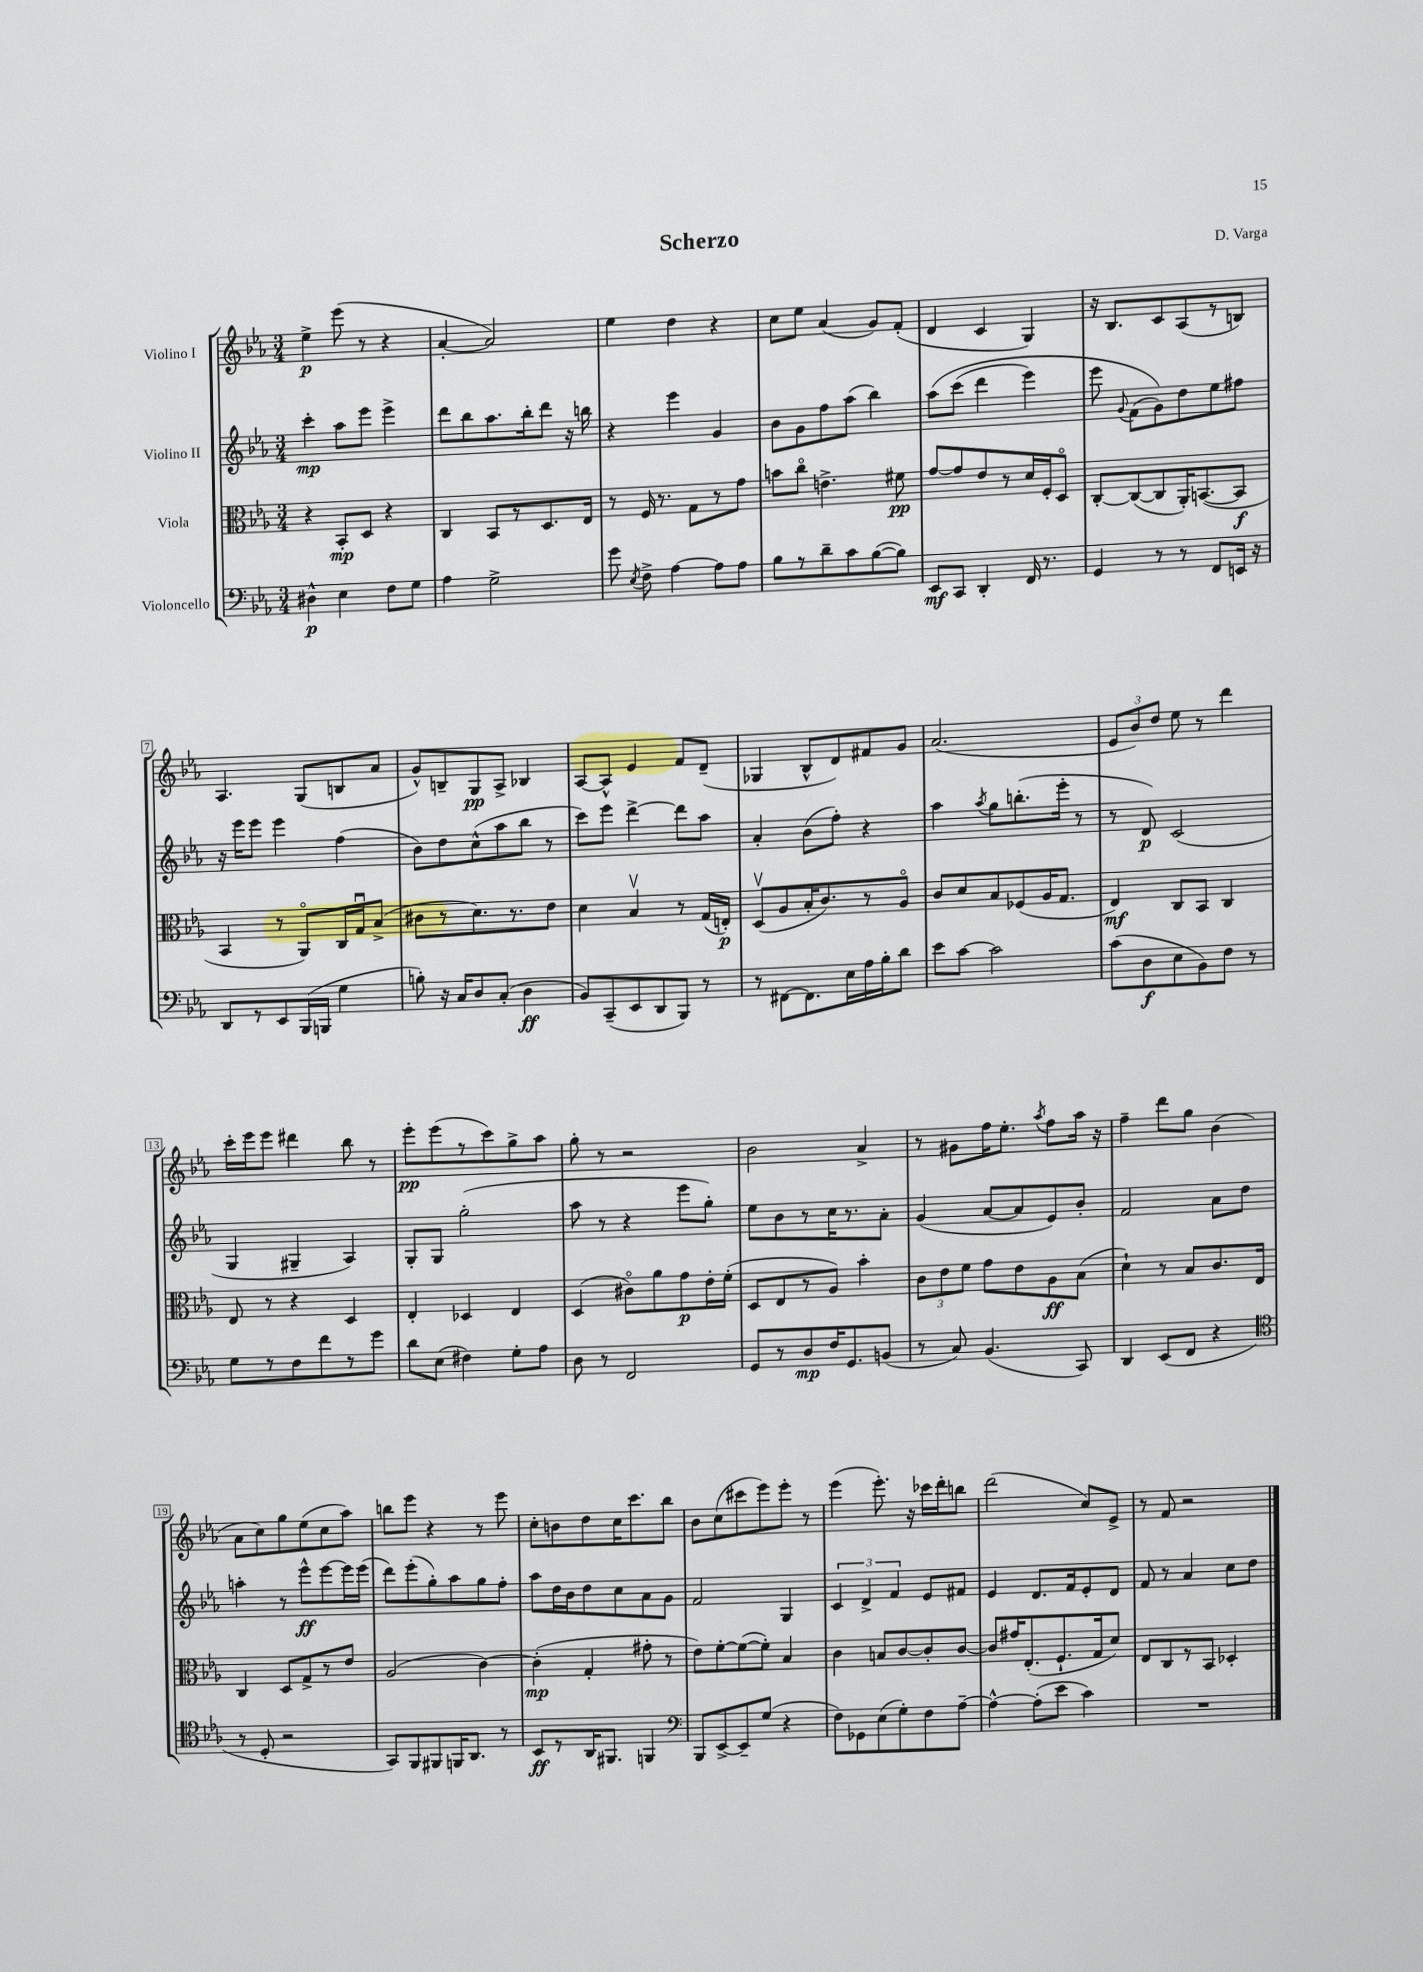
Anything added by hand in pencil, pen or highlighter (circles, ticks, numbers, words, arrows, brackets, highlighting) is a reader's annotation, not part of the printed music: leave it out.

**kern	**dynam	**kern	**dynam	**kern	**dynam	**kern	**dynam
*part4	*part4	*part3	*part3	*part2	*part2	*part1	*part1
*staff4	*staff4	*staff3	*staff3	*staff2	*staff2	*staff1	*staff1
*I"Violoncello	*	*I"Viola	*	*I"Violino II	*	*I"Violino I	*
*clefF4	*	*clefC3	*	*clefG2	*	*clefG2	*
*k[b-e-a-]	*	*k[b-e-a-]	*	*k[b-e-a-]	*	*k[b-e-a-]	*
*M3/4	*	*M3/4	*	*M3/4	*	*M3/4	*
=1	=1	=1	=1	=1	=1	=1	=1
4D#X^^\	p	4r	.	4ccc'\	mp	4ee-^\	p
4E-\	.	8BB-'/L	mp	8aa-\L	.	(8eee-\	.
.	.	8D/J	.	8eee-\J	.	8r	.
8F\L	.	4r	.	4eee-^\	.	4r	.
8G\J	.	.	.	.	.	.	.
=2	=2	=2	=2	=2	=2	=2	=2
4A-\	.	4C/	.	8ddd\L	.	[4a-'/	.
.	.	.	.	8bb-\	.	.	.
2G^\	.	8BB-/L	.	8.aa-\	.	2a-/])	.
.	.	8r	.	.	.	.	.
.	.	.	.	16bb-'\k	.	.	.
.	.	8.D/	.	8ddd\J	.	.	.
.	.	.	.	16r	.	.	.
.	.	16E-/Jk	.	16bbn\	.	.	.
=3	=3	=3	=3	=3	=3	=3	=3
8g\	.	8r	.	4r	.	4ee-\	.
8qE-/	.	.	.	.	.	.	.
8F^\	.	16F/	.	.	.	.	.
.	.	8.r	.	.	.	.	.
[4A-\	.	.	.	4eee-\	.	4dd\	.
.	.	8G\L	.	.	.	.	.
8A-\L]	.	8r	.	4g/	.	4r	.
8A-\J	.	8g\J	.	.	.	.	.
=4	=4	=4	=4	=4	=4	=4	=4
8B-\L	.	8bn\L	.	8b-\L	.	8cc\L	.
8r	.	8cc\J	.	8g\	.	8ee-\J	.
8d~\	.	4.en^\	.	8ff\	.	(4a-/	.
8c\	.	.	.	(8aa-\J	.	.	.
([8B-\	.	.	.	4bb-\)	.	8g/L)	.
8B-\J])	.	8f#X\	pp	.	.	(8f'/J	.
=5	=5	=5	=5	=5	=5	=5	=5
8EE-/L	mf	[8g/L	.	(8aa-\L	.	4d/	.
8CC/J	.	8g/]	.	(8ccc\J	.	.	.
4DD'/	.	8e-/	.	4ddd\	.	4c/	.
.	.	8r	.	.	.	.	.
16FF/	.	16d/L	.	4eee-\)	.	4G/)	.
8.r	.	16F'/J	.	.	.	.	.
.	.	8D/J	.	.	.	.	.
=6	=6	=6	=6	=6	=6	=6	=6
4GG/	.	[8C'/L	.	8eee-\	.	16r	.
.	.	.	.	.	.	8.B-/L	.
.	.	.	.	8qqg/	.	.	.
.	.	(8C/_	.	(8f\L	.	.	.
8r	.	8C/]	.	8g\))	.	8c/	.
8r	.	16AA-'/K)	.	8dd\	.	(8A-/	.
.	.	([8.BBn/	.	.	.	.	.
8FF/L	.	.	.	8ee-\	.	8r	.
16EEn/Jk	.	8BB/J]	f	8ff#X\J	.	8Bn/J)	.
16r	.	.	.	.	.	.	.
!!LO:LB:g=z
=7	=7	=7	=7	=7	=7	=7	=7
8DD/L	.	4BB-/	.	16r	.	4.A-/	.
.	.	.	.	16eee-\KL	.	.	.
8r	.	.	.	8eee-\J	.	.	.
8EE-/	.	8r	.	4eee-\	.	.	.
(16BBB-/L	.	8AA-/L)	.	.	.	(8G/L	.
16BBBn/JJ	.	.	.	.	.	.	.
4G\	.	16C/L	.	(4ff\	.	8Bn/	.
.	.	16Gu/J	.	.	.	.	.
.	.	(8B-^/J	.	.	.	8a-/J	.
=8	=8	=8	=8	=8	=8	=8	=8
8Bn'\)	.	8c#X\L	.	8b-\L)	.	8g^^/L)	.
16r	.	8r	.	8dd\	.	8Bn~/	.
16C/KL	.	.	.	.	.	.	.
8D/	.	8.d\)	.	(8cc^^\	.	8G/	pp
(8C'/J	.	.	.	8aa-\	.	8A-^/J	.
.	.	8.r	.	.	.	.	.
4D\	ff	.	.	8bb-\J	.	4B-X/	.
.	.	8e-\J	.	8r	.	.	.
=9	=9	=9	=9	=9	=9	=9	=9
8BB-/L)	.	4d\	.	8ccc\L)	.	[8A-/L	.
(8CC~/	.	.	.	8eee-\J	.	8A-^^/J]	.
8EE-/	.	4B-v/	.	[4ddd^\	.	4e-/	.
8DD/	.	.	.	.	.	.	.
8BBB-/J)	.	8r	.	8ddd\L]	.	8f/L	.
8r	.	(16G/LL	.	8aa-\J	.	(8d~/J	.
.	.	16En'/JJ)	p	.	.	.	.
=10	=10	=10	=10	=10	=10	=10	=10
8r	.	(8Dv/L	.	4a-'/	.	4G-X/	.
[8FF#X\L	.	8A-/	.	.	.	.	.
8.FF#\]	.	16B-'/K	.	(8b-\L	.	8B-^^/L	.
.	.	8.c/)	.	.	.	.	.
.	.	.	.	8ff'\J)	.	8d/)	.
16E-\L	.	.	.	.	.	.	.
16A-\	.	8r	.	4r	.	8f#X/	.
16B-'\J	.	.	.	.	.	.	.
8d\J	.	8A-/J	.	.	.	8g/J	.
=11	=11	=11	=11	=11	=11	=11	=11
8e-\L	.	8c/L	.	4aa-\	.	(2.a-/	.
[8c\J	.	8d/	.	.	.	.	.
.	.	.	.	8qaa-/	.	.	.
2c\]	.	8B-/	.	8gg\L	.	.	.
.	.	(8F-X/	.	(8.bbn'\	.	.	.
.	.	16A-/K	.	.	.	.	.
.	.	8.G/J	.	16eee-'\Jk	.	.	.
.	.	.	.	8r	.	.	.
=12	=12	=12	=12	=12	=12	=12	=12
(8c\L	.	4E-/)	mf	8r	.	12e-/L	.
.	.	.	.	.	.	12b-/)	.
8D\	f	.	.	8d/)	p	.	.
.	.	.	.	.	.	12dd/J	.
8E-\	.	8C/L	.	(2c/	.	8ee-\	.
8BB-\)	.	8BB-/J	.	.	.	8r	.
8F\J	.	4C/	.	.	.	4ddd\	.
8r	.	.	.	.	.	.	.
!!LO:LB:g=z
=13	=13	=13	=13	=13	=13	=13	=13
8G\L	.	8E-/	.	4G/	.	16ccc'\LL	.
.	.	.	.	.	.	16eee-\J	.
8r	.	8r	.	.	.	8eee-\J	.
8F\	.	4r	.	4G#X~/	.	4ddd#X\	.
8f\	.	.	.	.	.	.	.
8r	.	4D/	.	4A-/)	.	8bb-\	.
8g\J	.	.	.	.	.	8r	.
=14	=14	=14	=14	=14	=14	=14	=14
8d\L	.	4E-'/	.	8G'/L	.	8eee-'\L	pp
(8E-\J	.	.	.	8G/J	.	(8eee-\	.
4F#X\)	.	4D-X/	.	(2gg'\	.	8r	.
.	.	.	.	.	.	8ccc\)	.
8G'\L	.	4E-/	.	.	.	8gg^\	.
8A-\J	.	.	.	.	.	8aa-\J	.
=15	=15	=15	=15	=15	=15	=15	=15
8D\	.	(4D/	.	8aa-\	.	8gg'\	.
8r	.	.	.	8r	.	8r	.
2FF/	.	8c#X\L)	.	4r	.	2r	.
.	.	8a-\	.	.	.	.	.
.	.	8g\	p	8eee-\L	.	.	.
.	.	16e-'\L	.	8gg'\J)	.	.	.
.	.	(16f'\JJ	.	.	.	.	.
=16	=16	=16	=16	=16	=16	=16	=16
8GG/L	.	8D/L	.	8ee-\L	.	2b-\	.
8r	.	8E-/	.	8b-\	.	.	.
8D/	mp	8r	.	8r	.	.	.
16F/K	.	8A-/J)	.	16cc\K	.	.	.
8.GG/	.	.	.	8.r	.	.	.
.	.	4b-'\	.	.	.	4a-^/	.
(8BBn/J	.	.	.	8a-'\J	.	.	.
=17	=17	=17	=17	=17	=17	=17	=17
8r	.	12c\L	.	(4g/	.	8r	.
.	.	12e-\	.	.	.	.	.
8C/)	.	.	.	.	.	8g#X\L	.
.	.	12f\J	.	.	.	.	.
(4.BB-/	.	8g\L	.	[8a-/L	.	16ff\K	.
.	.	.	.	.	.	8.ee-'\J	.
.	.	8e-\	.	8a-/]	.	.	.
.	.	.	.	.	.	8qaa-/	.
.	.	8A-\	ff	8e-/)	.	8ff\L	.
8CC/)	.	(8B-\J	.	8b-'/J	.	16aa-\Jk	.
.	.	.	.	.	.	16r	.
=18	=18	=18	=18	=18	=18	=18	=18
4DD/	.	4d`\)	.	2f/	.	4ff~\	.
(8EE-/L	.	8r	.	.	.	8ddd\L	.
8FF/J	.	8B-/L	.	.	.	8gg\J	.
4r	.	8.c/	.	8a-\L	.	(4b-\	.
.	.	.	.	8dd\J	.	.	.
.	.	16E-/Jk	.	.	.	.	.
!!LO:LB:g=z
=19	=19	=19	=19	=19	=19	=19	=19
*clefC4	*	*	*	*	*	*	*
8r	.	4C/	.	4aan'\	.	8a-\L	.
8D'/	.	.	.	.	.	8cc\)	.
2r	.	8D/L	.	8r	.	8gg\	.
.	.	8G^/	.	8eee-^^\L	ff	(8ee-\	.
.	.	8r	.	[8eee-\	.	8cc\	.
.	.	8e-/J	.	16eee-\L]	.	8aa-\J)	.
.	.	.	.	(16eee-\JJ	.	.	.
=20	=20	=20	=20	=20	=20	=20	=20
8GG/L)	.	(2A-/	.	8ddd\L)	.	8bbn\L	.
8FF/	.	.	.	(8eee-'\	.	8eee-\J	.
8FF#X/	.	.	.	8gg'\)	.	4r	.
16FFn/K	.	.	.	8aa-\	.	.	.
8.AA-/J	.	.	.	.	.	.	.
.	.	[4c\)	.	8gg\	.	8r	.
8r	.	.	.	8ff'\J	.	8eee-\	.
=21	=21	=21	=21	=21	=21	=21	=21
8BB-/L	ff	(4c'\]	mp	8aa-\L	.	8cc'\L	.
8r	.	.	.	16dd\L	.	8bn\	.
.	.	.	.	16b-\J	.	.	.
16AA-/K	.	4G'/	.	8dd\	.	8dd\	.
8.FF#X/J	.	.	.	.	.	.	.
.	.	.	.	8cc\	.	16cc\K	.
.	.	.	.	.	.	8.ccc\	.
4FFn/	.	8g#X'\	.	8a-\	.	.	.
.	.	8r	.	8g\J	.	8bb-\J	.
=22	=22	=22	=22	=22	=22	=22	=22
*clefF4	*	*	*	*	*	*	*
8BBB-/L	.	8e-\L)	.	2f/	.	8b-\L	.
[8EE-^/	.	[8f'\	.	.	.	(8cc\	.
8EE-~/]	.	(8f\_	.	.	.	8ccc#X\	.
(8G/J	.	8f'\J])	.	.	.	8eee-\)	.
4r	.	4B-/	.	4G/	.	8eee-'\J	.
.	.	.	.	.	.	8r	.
=23	=23	=23	=23	=23	=23	=23	=23
8F\L)	.	4c\	.	6c/	.	(4eee-\	.
8GG-X\	.	.	.	.	.	.	.
.	.	.	.	6d^/	.	.	.
(8E-\	.	8Bn/L	.	.	.	8.eee-'\)	.
.	.	.	.	6f/	.	.	.
8G'\)	.	[8c/	.	.	.	.	.
.	.	.	.	.	.	16r	.
8F\	.	8c'/]	.	8e-/L	.	16ccc-X\LL	.
.	.	.	.	.	.	16ddd'\J	.
[8A-~\J	.	[8c/J	.	8f#X/J	.	8bbn\J	.
=24	=24	=24	=24	=24	=24	=24	=24
4A-^^\_	.	8c/L]	.	4e-/	.	(2ddd\	.
.	.	16g#X/K	.	.	.	.	.
.	.	(8.E-'/	.	.	.	.	.
(8A-'\L]	.	.	.	8.d/L	.	.	.
8e-\J	.	8.F`/	.	.	.	.	.
.	.	.	.	16f/k	.	.	.
4c\)	.	.	.	8e-'/	.	8cc/L)	.
.	.	16G/k	.	.	.	.	.
.	.	8d/J)	.	8d/J	.	8e-^/J	.
=25	=25	=25	=25	=25	=25	=25	=25
2.r	.	8E-/L	.	8f/	.	8r	.
.	.	8C/	.	8r	.	8f/	.
.	.	8r	.	4a-/	.	2r	.
.	.	8BB-/J	.	.	.	.	.
.	.	4D-X'/	.	8cc\L	.	.	.
.	.	.	.	8dd\J	.	.	.
==	==	==	==	==	==	==	==
*-	*-	*-	*-	*-	*-	*-	*-
